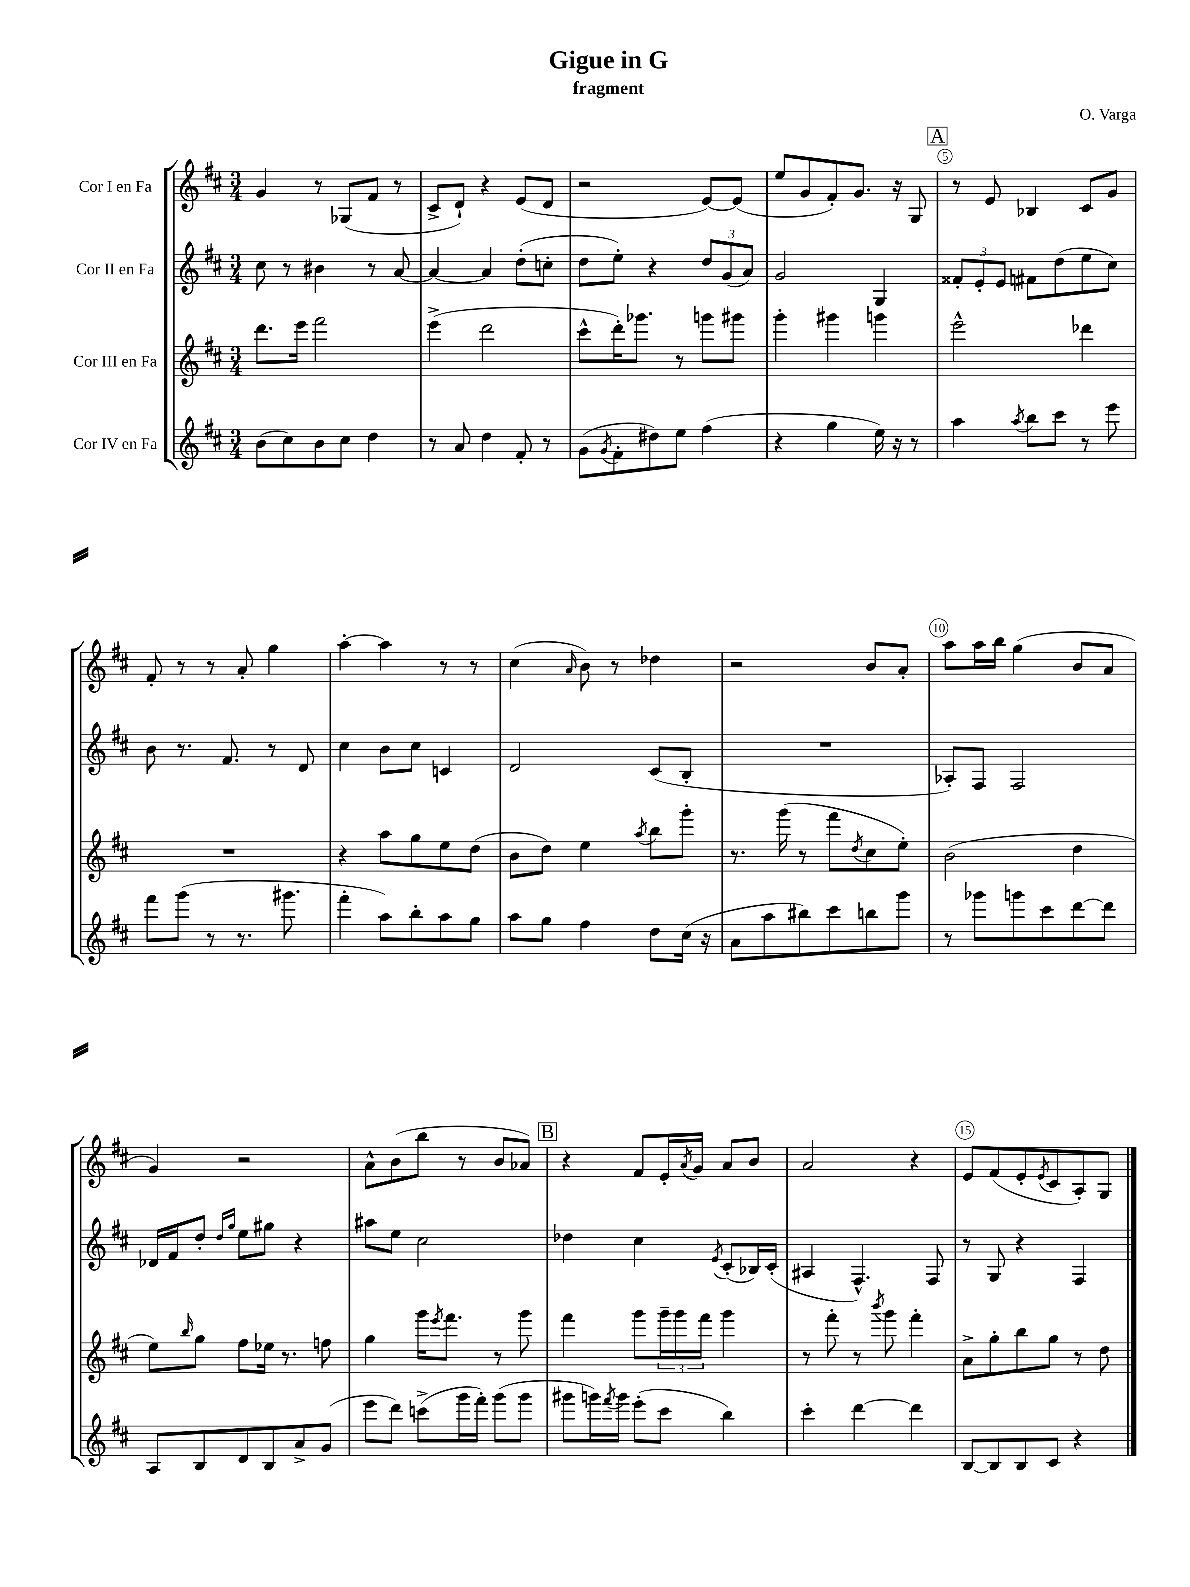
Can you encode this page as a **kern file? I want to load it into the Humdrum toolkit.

**kern	**kern	**kern	**kern
*staff4	*staff3	*staff2	*staff1
*clefG2	*clefG2	*clefG2	*clefG2
*k[f#c#]	*k[f#c#]	*k[f#c#]	*k[f#c#]
*M3/4	*M3/4	*M3/4	*M3/4
(8b	8.ddd	8cc#	4g
8cc#)	.	8r	.
.	16eee	.	.
8b	2fff#	4b#	8r
8cc#	.	.	(8G-
4dd	.	8r	8f#
.	.	[8a	8r
=	=	=	=
8r	(4eee^	4a_	8c#^
8a	.	.	8d`)
4dd	2ddd	4a]	4r
8f#'	.	(8dd'	(8e
8r	.	8cc'	8d
=	=	=	=
(8g	8ccc#^^	8dd	2r
8qg	.	.	.
8f#'	16ddd')	8ee')	.
.	8.ggg-	.	.
8dd#)	.	4r	.
8ee	8r	.	.
(4ff#	8ggg	12dd	[8e)
.	.	(12g	.
.	8ggg#	.	(8e]
.	.	12a)	.
=	=	=	=
4r	4ggg'	2g	8ee
.	.	.	8g
4gg	4ggg#	.	8f#')
.	.	.	8.g
16ee)	4ggg	4G	.
16r	.	.	16r
8r	.	.	8G
=	=	=	=
4aa	2eee^^	12f##'	8r
.	.	12e'	.
.	.	.	8e
.	.	12e	.
8qaa	.	.	.
8bb	.	8f#	4B-
8ccc#	.	(8dd	.
8r	4ddd-	8ee	8c#
8eee	.	8cc#)	8g
=	=	=	=
8fff#	2.r	8b	8f#'
(8ggg	.	8.r	8r
8r	.	.	8r
.	.	8.f#	.
8.r	.	.	8a'
.	.	8r	4gg
8.ggg#	.	.	.
.	.	8d	.
=	=	=	=
4fff#'	4r	4cc#	[4aa'
8aa)	8aa	8b	4aa]
8bb'	8gg	8cc#	.
8aa	8ee	4c	8r
8gg	(8dd	.	8r
=	=	=	=
8aa	8b	2d	(4cc#
8gg	8dd)	.	.
.	.	.	16qqa
4ff#	4ee	.	8b)
.	.	.	8r
.	8qaa	.	.
8dd	8bb	(8c#	4dd-
(16cc#	8ggg'	8B'	.
16r	.	.	.
=	=	=	=
8a	8.r	2.r	2r
8aa	.	.	.
.	(16ggg	.	.
8bb#)	8r	.	.
8ccc#	8fff#	.	.
.	8qdd	.	.
8bb	8cc#	.	8b
8ggg	8ee')	.	8a'
=	=	=	=
8r	(2b	8A-')	8aa
8ggg-	.	8F#	16aa
.	.	.	16bb
8ggg	.	2F#	(4gg
8ccc#	.	.	.
[8ddd	4dd	.	8b
8ddd]	.	.	8a
=	=	=	=
8A	8ee)	16d-	4g)
.	.	16f#	.
.	16qqbb	.	.
8B	8gg	8dd'	.
.	.	16qqdd	.
.	.	16qqgg	.
8d	8ff#	8ee	2r
8B	16ee-	8gg#	.
.	8.r	.	.
8a^	.	4r	.
(8g	8ff	.	.
=	=	=	=
8eee	4gg	8aa#	8a^^
8ddd)	.	8ee	(8b
(8ccc^	16ggg	2cc#	8bb
.	8qeee	.	.
.	8.fff#	.	.
16ggg	.	.	8r
16fff#')	.	.	.
(8ggg	8r	.	8b
8ggg	8ggg	.	8a-)
=	=	=	=
8ggg#	4fff#	4dd-	4r
16ggg)	.	.	.
8qfff#	.	.	.
16ggg	.	.	.
(8eee'	8ggg	4cc#	8f#
8ccc#	24ggg~	.	16e'
.	24ggg	.	.
.	.	.	8qa
.	.	.	16g
.	24fff#	.	.
.	.	8qe	.
4bb)	4ggg	(8c#'	8a
.	.	16B-)	8b
.	.	(16c#'	.
=	=	=	=
4ccc#'	8r	4A#	2a
.	8fff#'	.	.
[4ddd	8r	4.F#^^)	.
.	8qbbb	.	.
.	8ggg	.	.
4ddd]	4fff#'	.	4r
.	.	8F#	.
=	=	=	=
[8B	8a^	8r	8e
8B]	8gg'	8G	(8f#
8B	8bb	4r	8e'
.	.	.	8qe
8c#	8gg	.	8c#
4r	8r	4F#	8A')
.	8dd	.	8G
==	==	==	==
*-	*-	*-	*-
